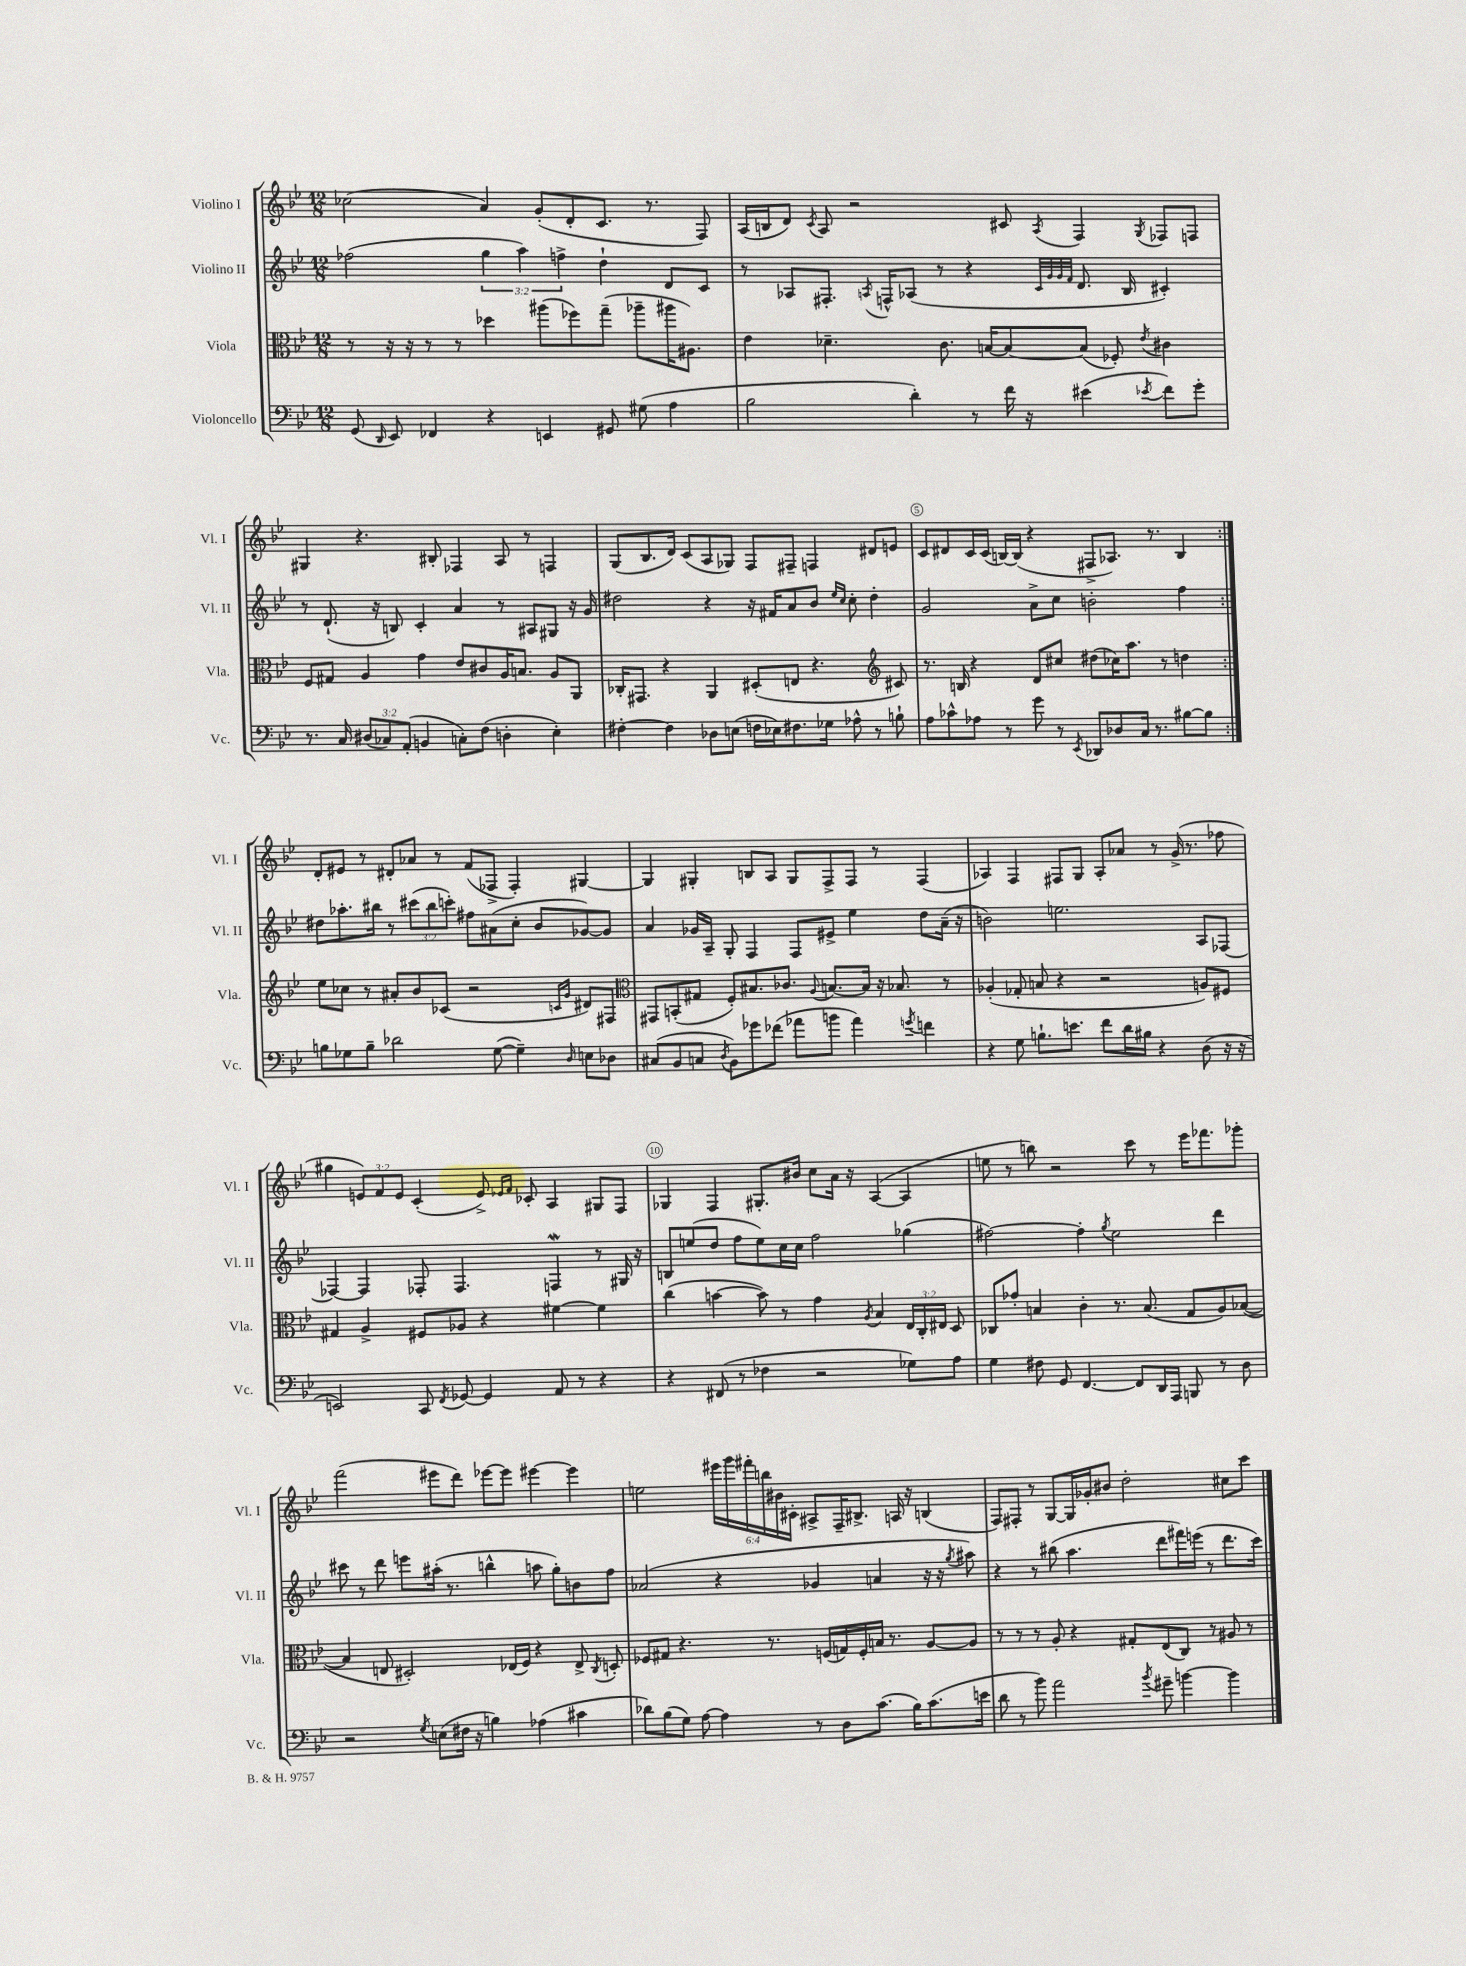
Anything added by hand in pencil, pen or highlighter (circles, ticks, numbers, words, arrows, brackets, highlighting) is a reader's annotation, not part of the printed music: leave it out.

**kern	**kern	**kern	**kern
*staff4	*staff3	*staff2	*staff1
*clefF4	*clefC3	*clefG2	*clefG2
*k[b-e-]	*k[b-e-]	*k[b-e-]	*k[b-e-]
*M12/8	*M12/8	*M12/8	*M12/8
(8GG	8r	(2ff-	(2cc-
16qqDD	.	.	.
8EE-)	16r	.	.
.	16r	.	.
4FF-	8r	.	.
.	8r	.	.
4r	4dd-	6gg	4a)
.	.	6aa)	.
4EE	(8aa#	.	(8g'
.	.	6ff^	.
.	8ff-)	.	8d'
8GG#	(8gg~	4dd`	8.c
(8G#	8aa-~	.	.
.	.	.	8.r
4A	16aa#	8d	.
.	8.A#)	.	.
.	.	8c	8F)
=	=	=	=
2B-	4e-	8r	(16A
.	.	.	16B
.	.	8A-	8d)
.	.	.	8qc
.	4.d-~	8.F#'	8A
.	.	.	2r
.	.	8qA	.
.	.	16F^^	.
4d')	.	(8A-	.
.	8.c	8r	.
8r	.	4r	.
.	[16B	.	.
16f	8B_	.	8c#
16r	.	.	.
.	.	32qqc	.
.	.	32qqg	.
.	.	32qqg	.
.	.	32qqf	8qA
(4e#	(8B]	8.d	4F
.	8F-')	.	.
.	.	16B-	.
8qe-	8qe-	.	8qG
8f)	4c#	4c#')	8F-
8g'	.	.	8F
=	=	=	=
8.r	8F	8r	4G#
.	8G#	(8.d`	.
16C	.	.	.
(12D#	4A	.	4.r
.	.	16r	.
12C-)	.	.	.
.	.	8B)	.
(12AA'	.	.	.
4BB	4g	4c'	.
.	.	.	8B#'
8C')	8e-	4a	4F-
(8F	8c#	.	.
4D'	16A	8r	8A
.	8.B	.	.
.	.	8A#	8r
4E-')	8A	8G#	4F
.	8AA	16r	.
.	.	16g	.
=	=	=	=
[4F#'	16C-'	2dd#	(8G
.	8.GG#	.	.
.	.	.	8.B-
4F#]	4r	.	.
.	.	.	16d)
.	.	.	(8c
8D-	4AA	4r	8A
(8E	.	.	8G-)
16F	(8D#'	16r	8F
16E-)	.	16f#	.
8.F#	8E	8a	8F#~
.	4.r	8b-	4F
16G-	.	.	.
.	.	16qqee-	.
.	.	16qqcc	.
8A-^^	.	8cc'	.
8r	.	4dd#'	8d#
*	*clefG2	*	*
8B`	8c#)	.	8e
=	=	=	=
8A	8.r	2g	8c
8c-^^	.	.	8d#
.	16B	.	.
8A-	4r	.	16c
.	.	.	(16c
8r	.	.	[16B)
.	.	.	(16B]
8g	8d	8a^	4r
8r	8cc#	8cc	.
8qEE-	.	.	.
8DD-	(8dd#	2b'	8F#^
8D-	16cc-)	.	8.A-)
.	8.aa	.	.
16C	.	.	.
8.r	.	.	8.r
.	8r	.	.
[8B#	4dd	4ff	4B
8B#]	.	.	.
=:|!	=:|!	=:|!	=:|!
8B	8ee-	8dd#	8d'
8G-	8cc-	8.aa-'	8e#
8B~	8r	.	8r
.	.	16bb#	.
2d-	8a#'	8r	8d#'
.	8b-	(12ccc#	8a-
.	.	12bb#	.
.	(8c-	.	8r
.	.	12ccc')	.
.	2r	8ff#	(8f
([8G-	.	(8a#	8F-^
4G-~])	.	8cc'	4F-')
.	.	8b-	.
.	16qqc	.	.
16qqD	16qqg	.	.
8E	8d#)	[8g-)	[4G#
8D-	8F#	8g-]	.
=	=	=	=
*	*clefC3	*	*
(8C#	8GG#	4a	4G#]
8BB-	(8BB'	.	.
8C	8G#	16g-	4G#'
.	.	16A~	.
8qD	.	.	.
8BB-)	8F')	8G'	.
8g-	8.B#	4F	8B
(8f-	.	.	8A
.	8.c-	.	.
8a-	.	8F	8G#
.	8qqA	.	.
8b	[8.B	8e#^	8F^
4a-)	.	4ee-	8F
.	16B]	.	.
.	16r	.	8r
.	8.B-	.	.
8qg	.	.	.
4f	.	8dd	(4F
.	8r	(16a~	.
.	.	16r	.
=	=	=	=
4r	(4A-'	2b)	4A-)
8G	8G-'	.	4F
8.B`	8B	.	.
.	4r	2.ee	8F#
8.e	.	.	.
.	.	.	8G
8f	2r	.	8A-'
16d	.	.	8a-
16B#	.	.	.
4r	.	.	8r
.	.	.	(16g^
.	.	.	8.r
(8D	8A)	8A	.
16r	8F#	[8F-	8ff-
16r	.	.	.
=	=	=	=
2EE)	4G#	4F-_	4gg#
.	4A^	4F-]	12e)
.	.	.	12f
.	.	.	12e
8CC	8F#	8F-'	(4c'
8qFF	.	.	.
[8GG-	8A-	4.F-	.
4GG-]	4r	.	8e^)
.	.	.	16qqe-
.	.	.	16qqf
.	.	.	8c-'
8AA	[4f#	4F	4A
8r	.	.	.
4r	4f#]	8r	8G#
.	.	16G#	8F
.	.	16r	.
=	=	=	=
4r	(4cc	8B	4G-
.	.	(8ee	.
(8FF#	[4b	8dd	4F
8r	.	8ff	.
4F-	8b])	8ee)	8.G#'
.	8r	16cc	.
.	.	16cc	16b#
2r	4g	2ff	8cc
.	.	.	16a
.	.	.	16r
.	8qA	.	.
.	4B-	.	([4A
8G-)	24E-	(4gg-	4A]
.	24C'	.	.
.	24E#	.	.
8A	8D	.	.
=	=	=	=
4G	8C-	[2ff#)	8ee
.	8g-'	.	8r
8F#	4B	.	8bb)
8GG	.	.	2r
[4.FF	4c'	4ff#']	.
.	.	8qgg	.
.	8.r	2ee-	.
8FF]	.	.	8ccc
.	(8.B	.	.
16DD	.	.	8r
16AAA	.	.	.
8BBB	8G	.	16eee-
.	.	.	8.fff-
8r	8A)	4ddd	.
8D	([8B-	.	8ggg-'
=	=	=	=
2r	4B-]	8ccc#	(2fff
.	.	8r	.
.	8E	8ddd	.
.	2D#')	8eee	.
8qG	.	.	.
(8E	.	(16aa#'	8eee#
.	.	8.r	.
16F#	.	.	8ddd)
16r	.	.	.
4B)	.	4bb^^	[8eee-
.	(16E-	.	8eee-]
.	16F)	.	.
(4A-	4r	8aa	[4eee#
.	.	8gg')	.
4c#	8E-^	8b	4eee#]
.	8qC	.	.
.	8D'	8ff	.
=	=	=	=
8d-)	8F-	(2a-	2ee
(8B-	8G#	.	.
8G)	4.r	.	.
[8A	.	.	.
4A]	.	4r	24eee#
.	.	.	24ggg
.	.	.	24fff#'
.	8.r	.	24bb
.	.	.	24b#
.	.	.	24c#'
8r	.	4g-	8A#^
.	(16F	.	.
8D	16G)	.	16F~
.	16F'	.	8.B#^
(8.c	16B	4a	.
.	8.r	.	.
.	.	.	16A
16B-)	.	.	16r
(8.c	[8A	16r	(4B
.	.	16r	.
.	.	8qgg	.
.	8A]	8aa#)	.
16e	.	.	.
=	=	=	=
8d	8r	4r	8F)
8r	8r	.	8F#'
8b-)	8r	8r	8r
2a	8A'	(8bb#	[8G
.	4r	4.aa	16G]
.	.	.	16g-'
.	.	.	8b#
.	8G#'	.	2dd'
8qb-	.	.	.
8g#~	(8E-	8ddd	.
[4b	8C)	16fff#)	.
.	.	(16eee	.
.	8r	8r	.
4b]	8A#	8.ddd	8cc#
.	8r	.	8ccc
.	.	16ccc)	.
==	==	==	==
*-	*-	*-	*-
